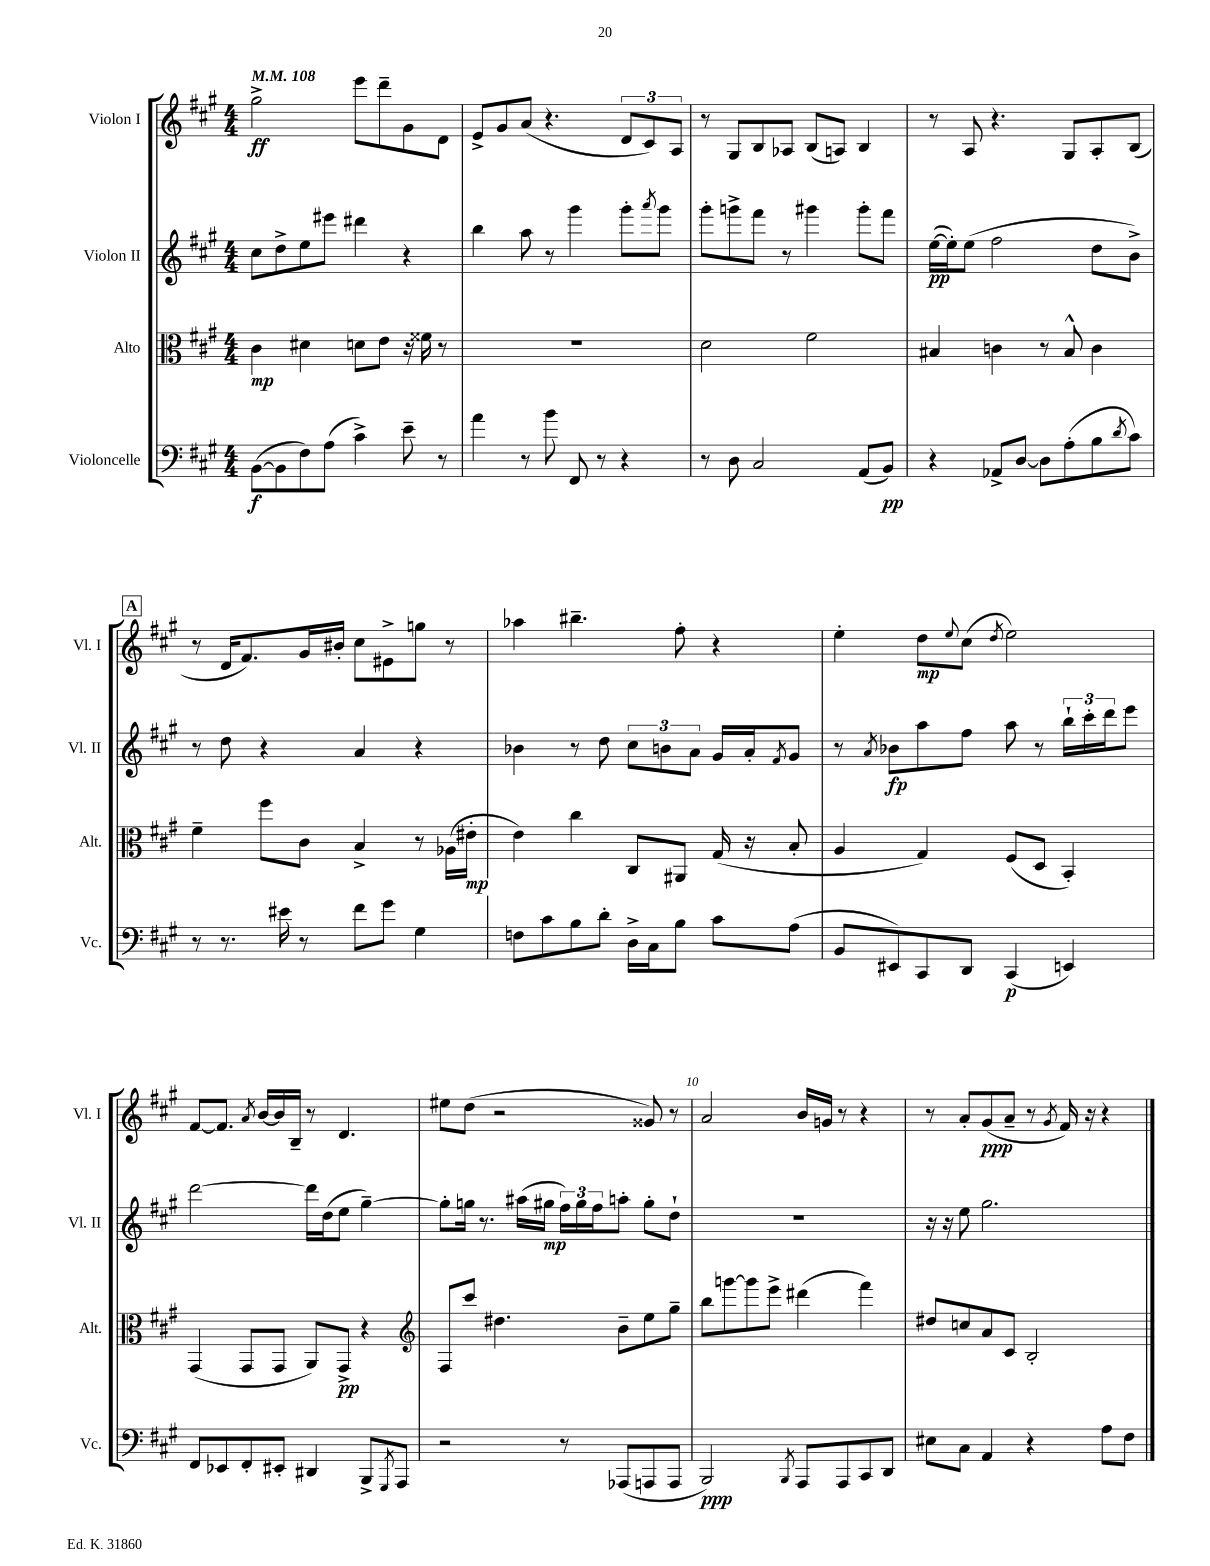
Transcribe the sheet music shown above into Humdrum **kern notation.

**kern	**kern	**kern	**kern
*staff4	*staff3	*staff2	*staff1
*clefF4	*clefC3	*clefG2	*clefG2
*k[f#c#g#]	*k[f#c#g#]	*k[f#c#g#]	*k[f#c#g#]
*M4/4	*M4/4	*M4/4	*M4/4
*MM108	*MM108	*MM108	*MM108
([8BB	4c#	8cc#	2gg#^
8BB]	.	8dd^	.
8F#)	4d#	8ee	.
(8A	.	8eee#	.
4c#^)	8d	4ddd#	8eee
.	8e	.	8ddd~
8e~	16r	4r	8g#
.	16f##	.	.
8r	8r	.	8d
=	=	=	=
4a	1r	4bb	8e^
.	.	.	8g#
8r	.	8aa	(8a
8b	.	8r	4.r
8FF#	.	4ggg#	.
8r	.	.	.
4r	.	8ggg#'	12d
.	.	.	12c#)
.	.	8qaaa	.
.	.	8ggg#	.
.	.	.	12A
=	=	=	=
8r	2d	8ggg#'	8r
8D	.	8ggg^	8G#
2C#	.	8fff#	8B
.	.	8r	8A-
.	2f#	4ggg#	(8B
.	.	.	8A)
(8AA	.	8ggg#'	4B
8BB)	.	8fff#	.
=	=	=	=
4r	4B#	([16ee	8r
.	.	16ee'])	.
.	.	(8ee	8A
8AA-^	4c	2ff#	4.r
[8D	.	.	.
8D]	8r	.	.
(8A'	8B#^^	.	8G#
8B	4c	8dd	8A'
8qd	.	.	.
8c#)	.	8b^)	(8B
=	=	=	=
8r	4f#~	8r	8r
8.r	.	8dd	16d
.	.	.	8.f#)
.	8ff#	4r	.
16e#	.	.	.
8r	8c#	.	16g#
.	.	.	16b#'
8f#	4B^	4a	8cc#
8g#	.	.	8e#^
4G#	8r	4r	8gg
.	(16A-	.	8r
.	16e#'	.	.
=	=	=	=
8F	4e)	4b-	4aa-
8c#	.	.	.
8B	4cc#	8r	4.bb#~
8d'	.	8dd	.
16D^	8C#	12cc#	.
16C#	.	.	.
.	.	12b	.
8B	8AA#	.	8ff#'
.	.	12a	.
8c#	(16G#	16g#	4r
.	16r	16a'	.
.	.	8qf#	.
(8A	8B'	8g#	.
=	=	=	=
8BB	4A	8r	4ee'
.	.	8qa	.
8EE#)	.	8b-	.
8CC#	4G#)	8aa	8dd
.	.	.	8qqee
8DD	.	8ff#	(8cc#
.	.	.	8qdd
(4CC#	(8F#	8aa	2ee)
.	8D	8r	.
4EE)	4BB')	24bb`	.
.	.	24ccc#'	.
.	.	24ddd	.
.	.	8eee	.
=	=	=	=
8FF#	(4GG#	[2ddd	[8f#
8EE-	.	.	8.f#]
8FF#'	8GG#	.	.
.	.	.	8qa
.	.	.	[16b
8EE#'	8GG#	.	16b]
.	.	.	16B~
4DD#	8AA)	16ddd]	8r
.	.	(16dd	.
.	8GG#^	8ee	4.d
8BBB^	4r	[4gg#~)	.
8qGGG#	.	.	.
8AAA	.	.	.
=	=	=	=
*	*clefG2	*	*
2r	8F#	8gg#']	8ee#
.	8ccc#	16gg	(8dd
.	.	8.r	.
.	4.dd#	.	2r
.	.	(16aa#	.
.	.	16gg#	.
8r	.	24ff#)	.
.	.	24gg#	.
.	.	24ff#	.
(8AAA-	8b~	8aa'	.
8AAA	8ee	8gg#'	8g##)
8AAA	8gg#~	8dd`	8r
=	=	=	=
2BBB)	8bb	1r	2a
.	[8ggg	.	.
.	8ggg]	.	.
.	8eee^	.	.
8qBBB	.	.	.
8AAA	(4ddd#	.	16b
.	.	.	16g
8AAA	.	.	8r
8CC#	4fff#)	.	4r
8DD	.	.	.
=	=	=	=
8E#	8dd#	16r	8r
.	.	16r	.
8C#	8cc	8ee	8a'
4AA	8a	2.gg#	(8g#
.	8c#	.	8a~
4r	2B'	.	8r
.	.	.	8qg#
.	.	.	16f#)
.	.	.	16r
8A	.	.	4r
8F#	.	.	.
==	==	==	==
*-	*-	*-	*-
